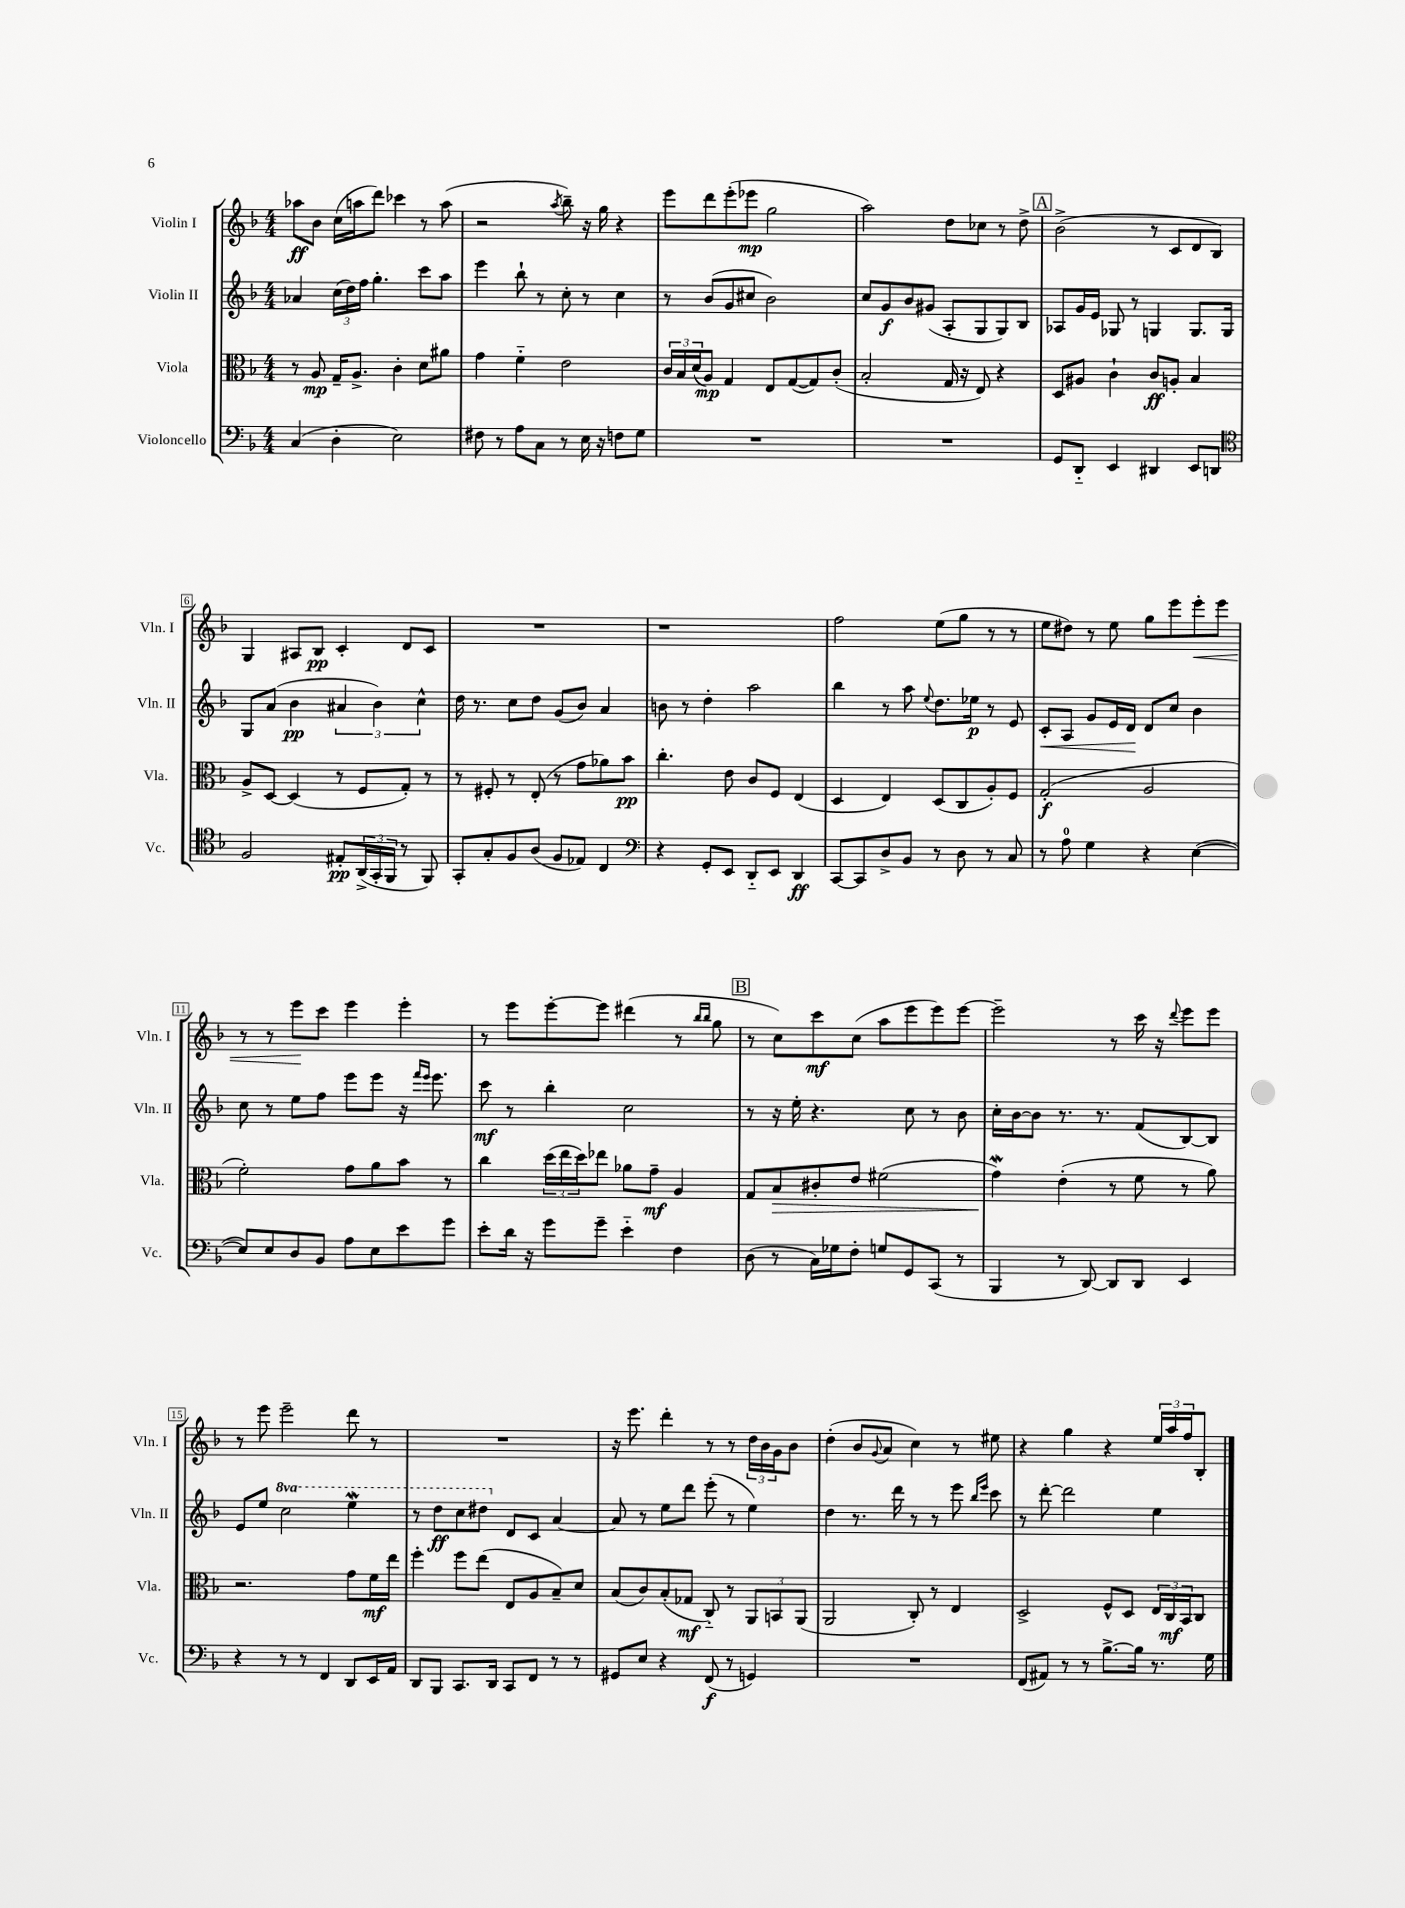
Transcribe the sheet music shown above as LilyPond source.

<<
\new StaffGroup <<
\new Staff = "s0" \with { instrumentName = "Violin I" shortInstrumentName = "Vln. I" } {
    \clef treble \key f \major \numericTimeSignature \time 4/4
    aes''8\ff bes'8 c''16( a''16 d'''8) ces'''4 r8 a''8( |
    r2 \acciaccatura { a''8 } bes''8--) r16 g''16 r4 |
    e'''8 d'''8 e'''8-.( ees'''8\mp g''2 |
    a''2) d''8 ces''8 r8 d''8-> |
    \mark \markup { \box "A" } bes'2->( r8 c'8 d'8 bes8) |
    g4 ais8 bes8\pp c'4-. d'8 c'8 |
    R1 |
    r1 |
    f''2 e''8( g''8 r8 r8 |
    e''8 dis''8) r8 e''8 g''8 e'''8 e'''8-.\< e'''8 |
    r8 r8 e'''8\! c'''8 e'''4 e'''4-. |
    r8 e'''8 e'''8~-. e'''8 dis'''4( r8 \grace { bes''16 bes''16 } g''8 |
    \mark \markup { \box "B" } r8 c''8) c'''8\mf c''8( a''8 e'''8 e'''8) e'''8~ |
    e'''2-- r8 c'''16 r16 \appoggiatura { d'''8 } e'''8 e'''8 |
    r8 e'''8 e'''2-- d'''8 r8 |
    R1 |
    r16 e'''8. d'''4-. r8 r8 \tuplet 3/2 { d''16 bes'16 g'16 } bes'8 |
    d''4-.( bes'8 \appoggiatura { g'8 } a'8 c''4) r8 eis''8 |
    r4 g''4 r4 \tuplet 3/2 { e''16 a''16 f''16 } bes8-. \bar "|." |
}
\new Staff = "s1" \with { instrumentName = "Violin II" shortInstrumentName = "Vln. II" } {
    \clef treble \key f \major \numericTimeSignature \time 4/4 \set Staff.ottavationMarkups = #ottavation-simple-ordinals
    aes'4 \tuplet 3/2 { c''16( d''16) f''16 } g''4.-. c'''8 a''8 |
    e'''4 bes''8-! r8 c''8-. r8 c''4 |
    r8 bes'8( g'8 cis''8 bes'2) |
    c''8 g'8\f bes'8 gis'8( a8-. g8 g8) bes8 |
    \mark \markup { \box "A" } aes8 g'16 e'16 ges8 r8 g4 g8. g16 |
    g8 a'8( bes'4\pp \tuplet 3/2 { ais'4 bes'4) c''4-^ } |
    d''16 r8. c''8 d''8 g'8( bes'8) a'4 |
    b'8 r8 d''4-. a''2 |
    bes''4 r8 a''8 \appoggiatura { e''8 } d''8. ees''16\p r8 e'8 |
    c'8-.\< a8 g'8 e'16 d'16\! d'8 c''8 bes'4 |
    c''8 r8 e''8 f''8 e'''8 e'''8 r16 \grace { f'''16 e'''16 } e'''8. |
    c'''8\mf r8 bes''4-. c''2 |
    \mark \markup { \box "B" } r8 r16 e''16-. r4. c''8 r8 bes'8 |
    c''16-. bes'16~ bes'8 r8. r8. f'8( bes8~) bes8 |
    e'8 e''8 \ottava #1 c'''2 e'''4\mordent |
    r8 d'''8\ff c'''8 dis'''8 \ottava #0 d'8 c'8 a'4~ |
    a'8 r8 e''8 d'''8 e'''8-.( r8 e''4) |
    d''4 r8. d'''16 r8 r8 e'''8 \grace { bes''16 e'''16 } c'''8 |
    r8 d'''8~-. d'''2 e''4 \bar "|." |
}
\new Staff = "s2" \with { instrumentName = "Viola" shortInstrumentName = "Vla." } {
    \clef alto \key f \major \numericTimeSignature \time 4/4
    r8 a8\mp g16-- a8.-> c'4-. d'8 ais'8 |
    g'4 f'4-_ e'2 |
    \tuplet 3/2 { c'16 bes16 d'16( } a8\mp) g4 e8 g8~( g8) c'8-.( |
    bes2-. g16 r16 e8) r4 |
    \mark \markup { \box "A" } d8 ais8 c'4-! c'8\ff a8-. bes4 |
    a8-> d8~ d4( r8 f8 g8-.) r8 |
    r8 fis8-. r8 e8-.( r8 g'8 aes'8) bes'8\pp |
    c''4.-. e'8 c'8 f8 e4( |
    d4 e4) d8( c8 a8-.) f8 |
    g2-.\f( a2 |
    f'2-.) g'8 a'8 bes'8 r8 |
    c''4 \tuplet 3/2 { d''16( e''16 d''16) } ees''8 aes'8 g'8--\mf a4 |
    \mark \markup { \box "B" } g8 bes8\> cis'8-. e'8 fis'2( |
    g'4\mordent\!) e'4-.( r8 f'8 r8 a'8) |
    r2. g'8 f'16\mf e''16 |
    f''4-. f''8 e''8( e8 a8 bes8--) d'8 |
    bes8( c'8) bes8-.( ges8\mf c8-_) r8 \tuplet 3/2 { a,8 b,8 a,8( } |
    a,2 c8-.) r8 e4 |
    d2-> f8-^ d8 \tuplet 3/2 { e16 c16\mf bes,16 } c8 \bar "|." |
}
\new Staff = "s3" \with { instrumentName = "Violoncello" shortInstrumentName = "Vc." } {
    \clef bass \key f \major \numericTimeSignature \time 4/4
    c4( d4-. e2) |
    fis8 r8 a8 c8 r8 e16 r16 f8 g8 |
    R1 |
    R1 |
    \mark \markup { \box "A" } g,8 d,8-_ e,4 dis,4 e,8 d,8 |
    \clef tenor f2 eis8-.\pp \tuplet 3/2 { a,16->( g,16-. f,16 } r8 f,8) |
    g,8-. g8-. f8 a8( f8 ees8) c4 |
    \clef bass r4 g,8-. e,8 d,8-_ e,8 d,4\ff |
    c,8~ c,8 d8-> bes,8 r8 d8 r8 c8 |
    r8 a8-0 g4 r4 e4~( |
    e8) e8 d8 bes,8 a8 e8 e'8 g'8 |
    e'8-. d'16 r16 g'8 g'8-- e'4-_ f4 |
    \mark \markup { \box "B" } d8( r8 c16) ges16 f8-. g8 g,8 c,8( r8 |
    bes,,4 r8 d,8~) d,8 d,8 e,4 |
    r4 r8 r8 f,4 d,8 e,16 a,16 |
    d,8 bes,,8 c,8. d,16 c,8 f,8 r8 r8 |
    gis,8 e8 r4 f,8\f( r8 g,4) |
    R1 |
    f,8( ais,8) r8 r8 bes8.~-> bes16 r8. g16 \bar "|." |
}
>>
>>
\layout { \context { \Score \override BarNumber.stencil = #(make-stencil-boxer 0.1 0.3 ly:text-interface::print) } }
